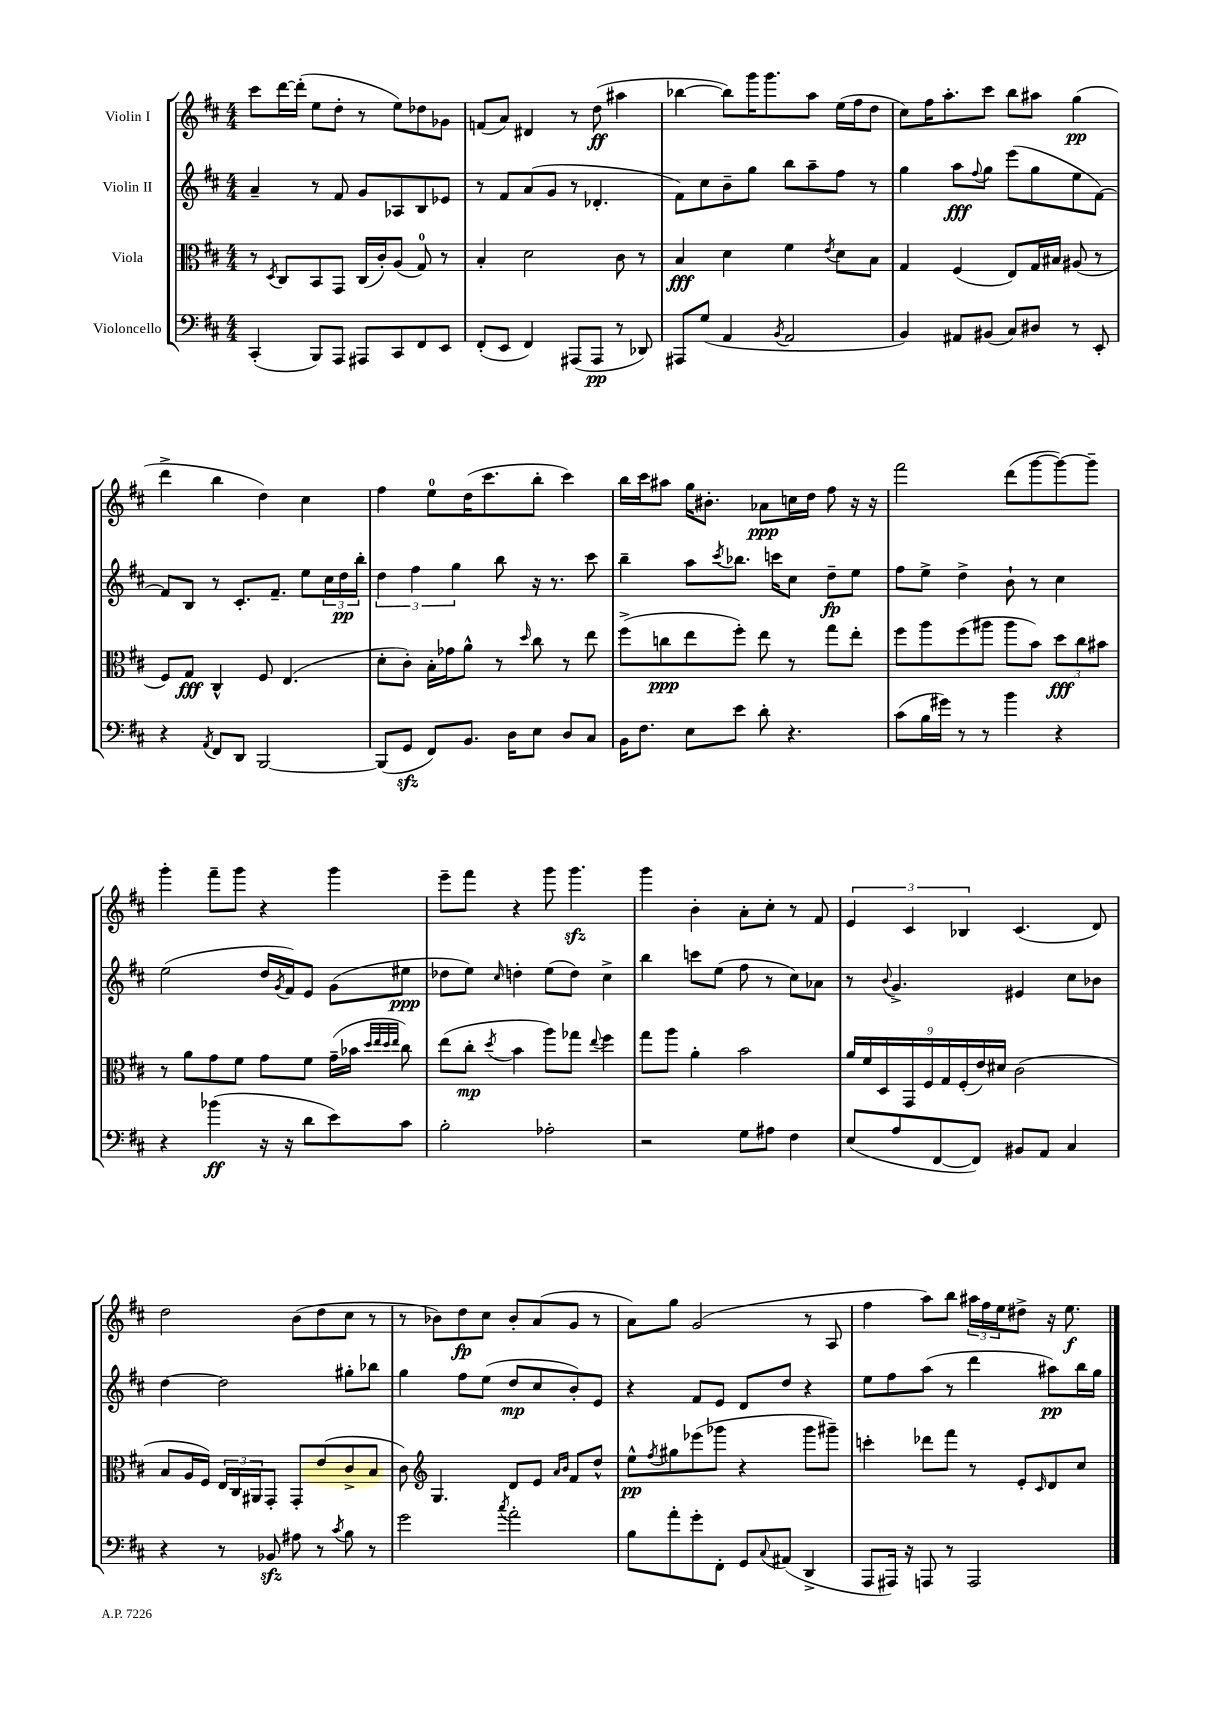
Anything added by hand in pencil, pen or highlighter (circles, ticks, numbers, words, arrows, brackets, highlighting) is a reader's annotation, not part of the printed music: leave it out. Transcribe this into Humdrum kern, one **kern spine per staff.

**kern	**kern	**kern	**kern
*staff4	*staff3	*staff2	*staff1
*clefF4	*clefC3	*clefG2	*clefG2
*k[f#c#]	*k[f#c#]	*k[f#c#]	*k[f#c#]
*M4/4	*M4/4	*M4/4	*M4/4
(4CC#'/	8r	4a~/	8ccc#\L
.	8qD/	.	.
.	8C#/L	.	[16ddd\L
.	.	.	(16ddd'\]JJ
8BBB/L)	8BB/	8r	8ee\L
8AAA/J	8GG/J	8f#/	8dd'\J
8AAA#/L	(16C#/LL	8g/L	8r
.	16c#'/J)	.	.
8CC#/	(8A/J	8A-/	8ee\L)
8FF#/	8G/)	8B/	8dd-\
8EE/J	8r	8e-/J	8g-\J
=	=	=	=
(8FF#'/L	4B'/	8r	(8f/L
8EE/J	.	8f#/L	8a/J)
4FF#/)	2d\	(8a/	4d#/
.	.	8g/J	.
(8AAA#/L	.	8r	8r
8AAA#/J	.	4.d-'/	(8dd\
8r	8c#\	.	4aa#\
8DD-/)	8r	.	.
=	=	=	=
8AAA#/L	4B/	8f#\L)	[4bb-\
(8G/J	.	8cc#\	.
4AA/	4d\	8b~\	8bb-\]L)
.	.	8gg\J	16ggg\K
.	.	.	8.ggg\
8qBB/	.	.	.
2AA/	4f#\	8bb\L	.
.	.	8aa~\	8aa\J
.	8qe/	.	.
.	8d\L	8ff#\J	(16ee\LL
.	.	.	16ff#\J
.	8B\J	8r	8dd\J
=	=	=	=
4BB/)	4G/	4gg\	8cc#\L)
.	.	.	16ff#\K
.	.	.	8.aa'\
8AA#/L	(4F#/	8aa\L	.
.	.	8qqff#/	.
(8BB#/J	.	8gg\J	8ccc#\J
8C#/L)	8E/L)	(8eee\L	8bb\L
8D#/J	16G/L	8gg\	8aa#\J
.	16B#/JJ	.	.
8r	(8A#/	8ee\	(4gg\
8EE'/	8r	[8f#\J)	.
=	=	=	=
4r	8F#/L)	8f#/]L	4ddd^\
.	8G/J	8B/J	.
8qAA/	.	.	.
8FF#/L	4C#^^/	8r	4bb\
8DD/J	.	8.c#'/L	.
[2BBB/	8F#/	.	4dd\)
.	.	8.f#~/J	.
.	(4.E/	.	.
.	.	8ee\L	4cc#\
.	.	24cc#\L	.
.	.	24dd\	.
.	.	24bb'\JJ	.
=	=	=	=
(8BBB/]L	8d'\L	6dd\	4ff#\
8GG/J	8c#'\J)	.	.
.	.	6ff#\	.
8FF#/L)	16B'\LL	.	8ee\L
.	16g-\J	.	.
.	.	6gg\	.
8.BB/J	8a^^\J	.	(16dd\K
.	.	.	8.ccc#\
.	8r	8bb\	.
16D\LK	.	.	.
.	16qqdd/	.	.
8E\J	8cc#\	16r	8bb'\J
.	.	8.r	.
8D/L	8r	.	4ccc#\)
8C#/J	8ee\	8ccc#\	.
=	=	=	=
16BB\LK	(8ff#^\L	4bb~\	16bb\LL
8.F#\J	.	.	16ccc#\J
.	8cc\	.	8aa#\J
8E\L	8ee\	8aa\L	16gg\LK
.	.	.	8.b#'\J
.	.	8qccc#/	.
8e\J	8ff#'\J)	8.bb-\J	.
8d'\	8ee\	.	8a-\L
.	.	16ccc\LK	.
4.r	8r	8cc#\J	16cc\L
.	.	.	16dd\JJ
.	8gg\L	8dd~\L	8ff#\
.	8ee'\J	8ee\J	16r
.	.	.	16r
=	=	=	=
(8c#\L	8ff#\L	8ff#\L	2fff#\
16B\L	8aa\	8ee^\J	.
16g#\JJ)	.	.	.
8r	(8ff#\	4dd^\	.
8r	8aa#\J	.	.
4b\	8aa#\L	8b`\	(8ddd\L
.	8b\J)	8r	[8ggg\
4r	12dd\L	4cc#\	8ggg\_)
.	12cc#\	.	.
.	.	.	8ggg~\]J
.	12b#\J	.	.
=	=	=	=
4r	8r	(2ee\	4ggg'\
.	8a\L	.	.
(4b-\	8g\	.	8fff#~\L
.	8f#\J	.	8ggg\J
16r	8g\L	16dd/LL	4r
.	.	8qg/	.
16r	.	16f#/J)	.
8d\L	8f#\J	8e/J	.
8e\)	(16g~\LL	(8g\L	4ggg\
.	16b-\JJ	.	.
.	32qqdd/LLL	.	.
.	32qqee/	.	.
.	32qqdd/	.	.
.	32qqee/JJJ	.	.
8c#\J	8cc#\)	8ee#\J	.
=	=	=	=
2B'\	(8ee\L	8dd-\L	8eee~\L
.	8cc#'\J	8ee\J)	8fff#\J
.	8qdd/	16qqcc#/	.
.	4b\	4dd'\	4r
2A-'\	8aa\L)	(8ee\L	8ggg\
.	8gg-\J	8dd\J)	4.ggg\
.	8qqee/	.	.
.	4ff#\	4cc#^\	.
=	=	=	=
2r	8gg\L	4bb\	4ggg\
.	8aa\J	.	.
.	4a'\	8ccc\L	4b'\
.	.	(8ee\J	.
8G\L	2b\	8ff#\	8a'\L
8A#\J	.	8r	8cc#'\J
4F#\	.	8cc#\L)	8r
.	.	8a-\J	8f#/
=	=	=	=
(8E/L	18a/LL	8r	6e/
.	18f#/	.	.
.	18D/	.	.
.	.	8qqb/	.
8A/	.	4.g^/	.
.	18GG/	.	6c#/
.	18F#/	.	.
[8FF#/	.	.	.
.	18G/	.	.
.	(18F#'/	.	6B-/
8FF#/]J)	.	.	.
.	18e/)	.	.
.	18d#/JJ	.	.
8BB#/L	(2c#\	4e#/	(4.c#/
8AA/J	.	.	.
4C#/	.	8cc#\L	.
.	.	8b-\J	8d/)
=	=	=	=
4r	8B/L	[4dd\	2dd\
.	16A/L	.	.
.	16F#/JJ)	.	.
8r	24E/LL	2dd\]	.
.	24C#/	.	.
.	24AA#/J	.	.
8BB-/	8GG'/J	.	.
8A#\	8GG'/L	.	(8b\L
8r	(8e/	.	8dd\
8qc#/	.	.	.
8B\	8c#^/	8gg#'\L	8cc#\J
8r	8B/J	8bb-\J	8r
=	=	=	=
2g\	8c#\)	4gg\	8r
*	*clefG2	*	*
.	4.G/	.	8b-\L)
.	.	8ff#\L	8dd\
.	.	(8ee\J	8cc#\J
8qcc#/	.	.	.
2a'\	8d/L	8dd/L	8b-'/L
.	8e/J	8cc#/	(8a/
.	16qqa/LL	.	.
.	16qqb/JJ	.	.
.	8f#/L	8b'/)	8g/J
.	8dd^^/J	8e/J	8r
=	=	=	=
8B\L	8ee^^\L	4r	8a\L)
.	8qff#/	.	.
8a'\	8gg#\	.	8gg\J
8g'\	(8eee-\	8f#/L	(2g/
8FF#'\J	8ggg-\J	8e/J	.
8GG/L	4r	8d/L	.
8qqC#/	.	.	.
(8AA#/J	.	8dd/J	.
4DD^/	8ggg-\L	4r	8r
.	8ggg#~\J)	.	8A/
=	=	=	=
8AAA/L	4ccc'\	8ee\L	4ff#\
16AAA#/Jk)	.	8ff#\	.
16r	.	.	.
8AAA/	8ddd-\L	(8aa\J	8aa\L)
8r	8fff#\J	8r	8bb\J
2AAA/	8r	4ddd\	24aa#\LL
.	.	.	24ff#\
.	.	.	24ee\J
.	8e'/L	.	8dd#^\J
.	16qqc#/	.	.
.	8d/	8aa#\L)	16r
.	.	.	8.ee\
.	8cc#/J	16bb\L	.
.	.	16gg\JJ	.
==	==	==	==
*-	*-	*-	*-
